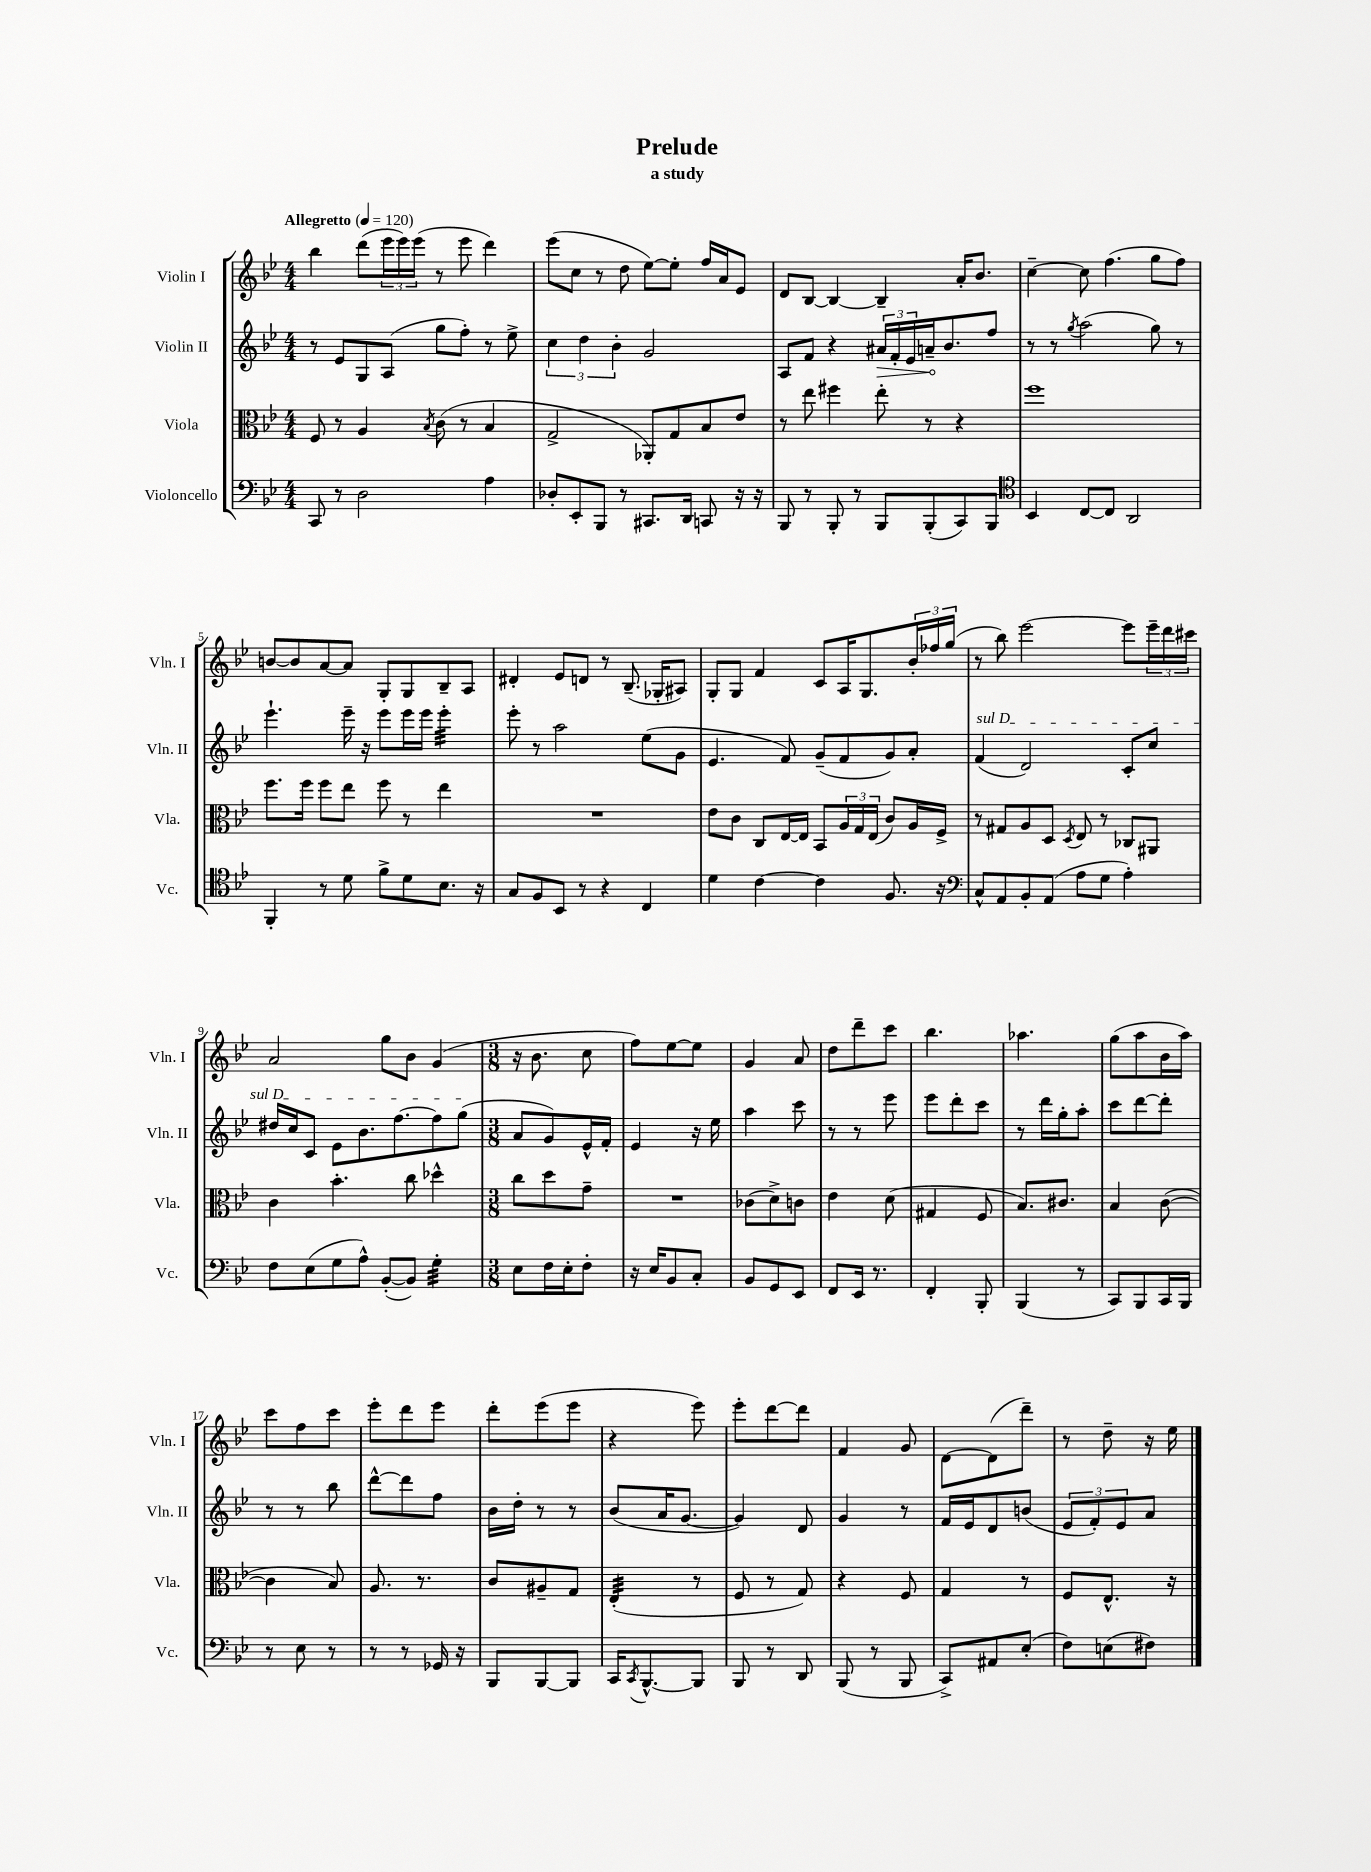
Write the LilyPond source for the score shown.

\header { title = "Prelude" subtitle = "a study" }
<<
\new StaffGroup <<
\new Staff = "s0" \with { instrumentName = "Violin I" shortInstrumentName = "Vln. I" } {
    \clef treble \key bes \major \numericTimeSignature \time 4/4 \tempo "Allegretto" 4 = 120
    bes''4 d'''8( \tuplet 3/2 { ees'''16 ees'''16) ees'''16( } r8 ees'''8 d'''4) |
    ees'''8( c''8 r8 d''8 ees''8~) ees''8-. f''16 a'16 ees'8 |
    d'8 bes8~ bes4~ bes4-- a'16-. bes'8. |
    c''4~-- c''8 f''4.( g''8 f''8) |
    b'8~ b'8 a'8~ a'8 g8-. g8 bes8-- a8 |
    dis'4-. ees'8 d'8 r8 bes8.--( ges16-. ais8) |
    g8-. g8 f'4 c'8 a16 g8. \tuplet 3/2 { bes'16-. fes''16 g''16( } |
    r8 bes''8) ees'''2~ ees'''8 \tuplet 3/2 { ees'''16-- d'''16 cis'''16 } |
    a'2 g''8 bes'8 g'4( |
    \numericTimeSignature \time 3/8 r16 bes'8. c''8 |
    f''8) ees''8~ ees''8 |
    g'4 a'8 |
    d''8 d'''8-- c'''8 |
    bes''4. |
    aes''4. |
    g''8( a''8 bes'16 a''16) |
    c'''8 f''8 c'''8 |
    ees'''8-. d'''8 ees'''8 |
    d'''8-. ees'''8( ees'''8 |
    r4 ees'''8) |
    ees'''8-. d'''8~ d'''8 |
    f'4 g'8 |
    d'8~ d'8( d'''8--) |
    r8 d''8-- r16 ees''16 \bar "|." |
}
\new Staff = "s1" \with { instrumentName = "Violin II" shortInstrumentName = "Vln. II" } {
    \clef treble \key bes \major \numericTimeSignature \time 4/4
    r8 ees'8 g8 a8( g''8 f''8-.) r8 ees''8-> |
    \tuplet 3/2 { c''4 d''4 bes'4-. } g'2 |
    a8 f'8 r4 \tuplet 3/2 { \once \override Hairpin.circled-tip = ##t ais'16\> f'16-. ees'16 } a'16--\! bes'8. f''8 |
    r8 r8 \acciaccatura { g''8 } a''2( g''8) r8 |
    ees'''4.-! ees'''16-- r16 ees'''8 ees'''16 ees'''16 ees'''4:32-. |
    ees'''8-. r8 a''2 ees''8( g'8 |
    ees'4. f'8) g'8--( f'8 g'8) a'8-. |
    \once \override TextSpanner.bound-details.left.text = \markup { \italic "sul D" } f'4\startTextSpan( d'2) c'8-. c''8 |
    dis''16 c''16 c'8 ees'8 bes'8. f''8.~ f''8 g''8\stopTextSpan( |
    \numericTimeSignature \time 3/8 a'8 g'8) ees'16-^ f'16-. |
    ees'4 r16 ees''16 |
    a''4 c'''8 |
    r8 r8 ees'''8 |
    ees'''8 d'''8-. c'''8 |
    r8 d'''16 g''16-. a''8-. |
    c'''8 d'''8~ d'''8-. |
    r8 r8 bes''8 |
    d'''8~-^ d'''8 f''8 |
    bes'16 d''16-. r8 r8 |
    bes'8( a'16 g'8.~ |
    g'4) d'8 |
    g'4 r8 |
    f'16 ees'16 d'8 b'8( |
    \tuplet 3/2 { ees'8 f'8-.) ees'8 } a'8 \bar "|." |
}
\new Staff = "s2" \with { instrumentName = "Viola" shortInstrumentName = "Vla." } {
    \clef alto \key bes \major \numericTimeSignature \time 4/4
    f8 r8 a4 \acciaccatura { bes8 } c'8( r8 bes4 |
    g2-> aes,8-.) g8 bes8 ees'8 |
    r8 ees''8 fis''4 ees''8-. r8 r4 |
    f''1 |
    f''8. f''16 f''8 ees''8 f''8 r8 ees''4 |
    R1 |
    ees'8 c'8 c8 ees16~ ees16 bes,8 \tuplet 3/2 { a16 g16 ees16( } c'8) a16 f16-> |
    r8 gis8 a8 d8 \acciaccatura { d8 } ees8 r8 ces8 ais,8 |
    c'4 bes'4.-. c''8 des''4-^ |
    \numericTimeSignature \time 3/8 c''8 d''8 g'8-- |
    R4. |
    ces'8( d'8->) c'8 |
    ees'4 d'8( |
    gis4 f8 |
    bes8.) cis'8. |
    bes4 c'8~( |
    c'4 bes8) |
    a8. r8. |
    c'8 ais8-- g8 |
    ees4:32-.( r8 |
    f8 r8 g8) |
    r4 f8 |
    g4 r8 |
    f8 ees8.-^ r16 \bar "|." |
}
\new Staff = "s3" \with { instrumentName = "Violoncello" shortInstrumentName = "Vc." } {
    \clef bass \key bes \major \numericTimeSignature \time 4/4
    c,8 r8 d2 a4 |
    des8-. ees,8-. bes,,8 r8 cis,8. d,16 c,8 r16 r16 |
    bes,,8 r8 bes,,8-. r8 bes,,8 bes,,8-.( c,8) bes,,8 |
    \clef tenor bes,4 c8~ c8 a,2 |
    f,4-. r8 d'8 f'8-> d'8 bes8. r16 |
    g8 f8 bes,8 r8 r4 c4 |
    d'4 c'4~ c'4 f8. r16 |
    \clef bass c8-^ a,8 bes,8-. a,8( a8 g8 a4-.) |
    f8 ees8( g8 a8-^) bes,8~-.( bes,8) g4:32-. |
    \numericTimeSignature \time 3/8 ees8 f16 ees16-. f8-. |
    r16 ees16 bes,8 c8-. |
    bes,8 g,8 ees,8 |
    f,8 ees,16 r8. |
    f,4-. bes,,8-. |
    bes,,4( r8 |
    c,8) bes,,8 c,16 bes,,16 |
    r8 ees8 r8 |
    r8 r8 ges,16 r16 |
    bes,,8 bes,,8~ bes,,8 |
    c,16 \acciaccatura { c,8 } bes,,8.~-^ bes,,8 |
    bes,,8 r8 d,8 |
    bes,,8( r8 bes,,8 |
    c,8->) ais,8 ees8-.( |
    f8) e8( fis8) \bar "|." |
}
>>
>>
